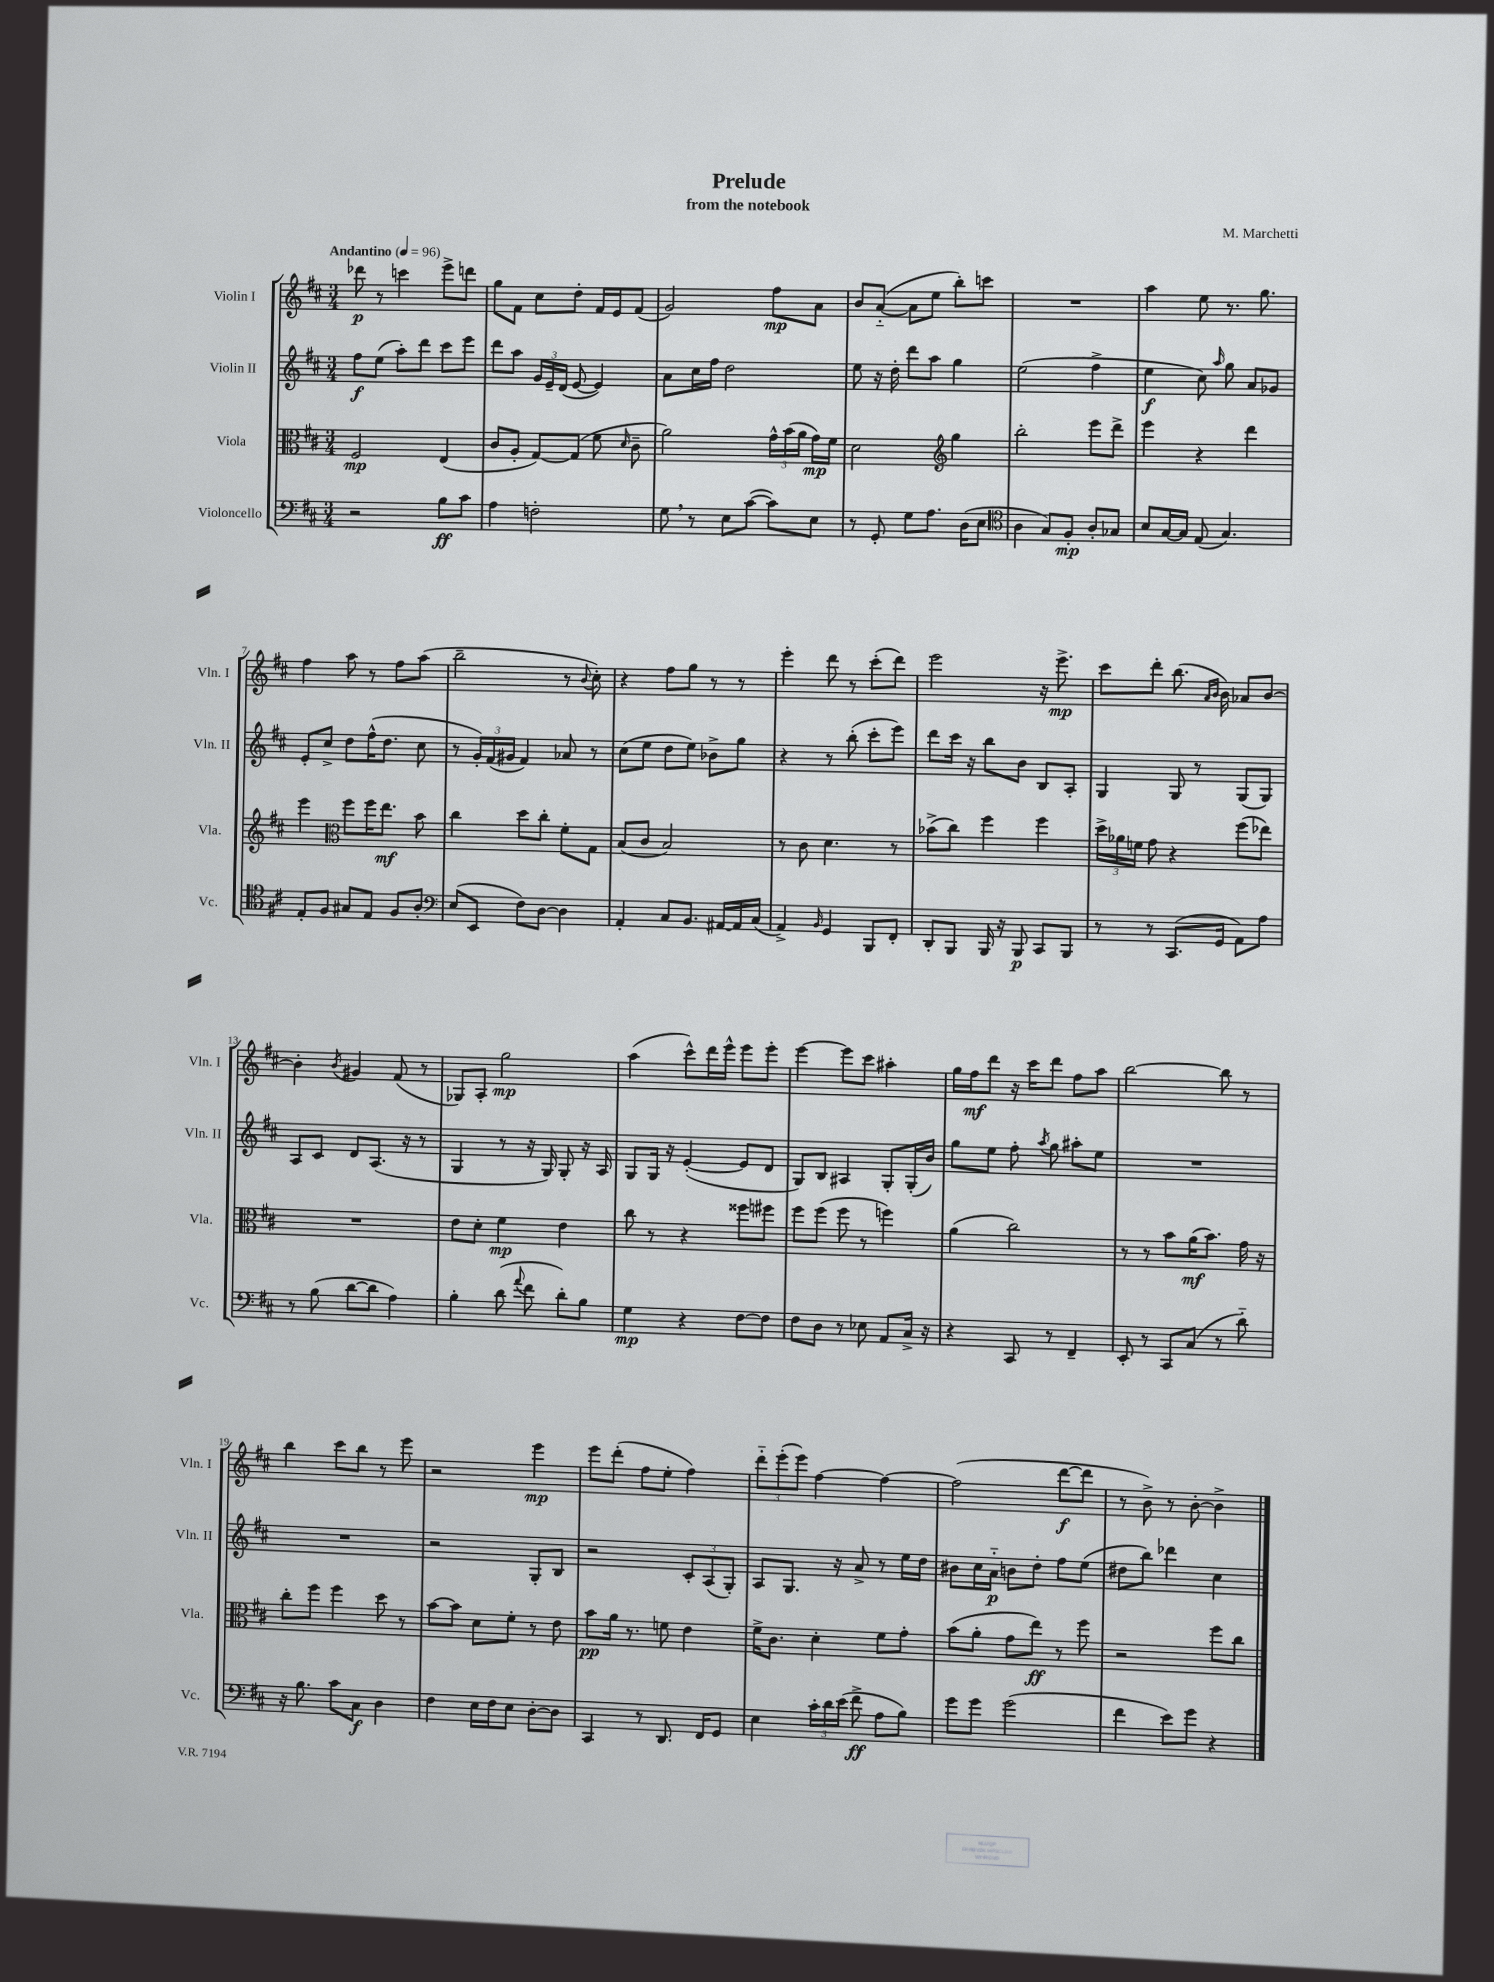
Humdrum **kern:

**kern	**kern	**kern	**kern
*staff4	*staff3	*staff2	*staff1
*clefF4	*clefC3	*clefG2	*clefG2
*k[f#c#]	*k[f#c#]	*k[f#c#]	*k[f#c#]
*M3/4	*M3/4	*M3/4	*M3/4
*MM96	*MM96	*MM96	*MM96
2r	2F#/	8ff#\L	8ddd-\
.	.	(8ee\J	8r
.	.	8aa'\L)	4ccc\
.	.	8ddd\J	.
8B\L	(4E/	8ccc#\L	8eee^\L
8c#\J	.	8eee\J	8ddd\J
=	=	=	=
4A\	8c#/L	8ddd\L	8gg\L
.	8A'/J	8aa\J	8f#\J
2F'\	[8G/L)	24g/LL	8cc#\L
.	.	24e~/	.
.	.	(24d/JJ	.
.	(8G/]J	[8e/	8dd'\J
.	8f#\	4e/])	16f#/LL
.	.	.	16e/J
.	16qqd/	.	.
.	8c#~\	.	(8f#/J
=	=	=	=
8G\	2a\)	8a\L	2g/)
8r	.	16cc#\L	.
.	.	16ff#\JJ	.
8E\L	.	2dd\	.
([8c#\J	.	.	.
8c#\]L)	24g^^\LL	.	8ff#\L
.	(24b\	.	.
.	24a\JJ	.	.
8E\J	16g\LL)	.	8a\J
.	16f#\JJ	.	.
=	=	=	=
8r	2d\	8ee\	8b/L
8GG'/	.	16r	([8a'~/J
.	.	16dd'\	.
8G\L	.	8ddd\L	8a\]L
8.A\J	.	8aa\J	8ee\J
*	*clefG2	*	*
.	4gg\	4gg\	8bb'\L)
(16D\LK	.	.	.
8E\J	.	.	8ccc\J
=	=	=	=
*clefC4	*	*	*
4A\	2bb'\	(2ee\	2.r
8G/L)	.	.	.
8F#'/J	.	.	.
8A'/L	8eee\L	4ff#^\	.
8G-/J	8ddd^\J	.	.
=	=	=	=
8B/L	4eee\	4ee\	4aa\
[16G/L	.	.	.
16G/]JJ	.	.	.
(8E/	4r	8cc#\)	8ee\
.	.	16qqaa/	.
4.G/)	.	8gg\	8.r
.	4ddd\	8a/L	.
.	.	.	8.gg\
.	.	8g-/J	.
=	=	=	=
8E'/L	4eee\	8e'/L	4ff#\
8F#/J	.	8cc#^/J	.
*	*clefC3	*	*
8G#/L	8ff#\L	8dd\L	8aa\
8E/J	16ff#\K	(16ff#^^\K	8r
.	8.ee\J	8.dd\J	.
8F#/L	.	.	8ff#\L
8A'/J	8b\	8cc#\	(8aa\J
=	=	=	=
*clefF4	*	*	*
(8E/L	4cc#\	8r	2bb~\
8EE/J	.	24g'/LL)	.
.	.	(24f#/	.
.	.	24g#/JJ	.
8F#\L)	8dd\L	4f#/)	.
[8D\J	8cc#'\J	.	.
4D\]	8f#'\L	8a-/	8r
.	.	.	8qqb/
.	8G\J	8r	8cc#'\)
=	=	=	=
4AA'/	(8B/L	(8cc#\L	4r
.	8c#/J	8ee\J	.
8C#/L	2B/)	8dd\L	8ff#\L
8.BB/J	.	8ee\J)	8gg\J
.	.	8b-^\L	8r
[16AA#/LL	.	.	.
16AA#/]	.	8gg\J	8r
(16C#/JJ	.	.	.
=	=	=	=
4AA^/)	8r	4r	4eee'\
.	8c#\	.	.
16qqBB/	.	.	.
4GG/	4.d\	8r	8ddd\
.	.	(8bb'\	8r
8BBB/L	.	8ccc#'\L	(8ccc#'\L
8FF#'/J	8r	8eee\J)	8ddd\J)
=	=	=	=
8DD'/L	(8b-^\L	8ddd\L	2eee\
8BBB/J	8cc#\J)	16ccc#\Jk	.
.	.	16r	.
16BBB/	4ff#\	8bb\L	.
16r	.	.	.
8BBB/	.	8b\J	.
8CC#/L	4ff#\	8B/L	16r
.	.	.	8.eee^\
8BBB/J	.	8A'/J	.
=	=	=	=
8r	24dd^\LL	4G/	8ccc#\L
.	24a-\	.	.
.	24f\JJ	.	.
8r	8g\	.	8ddd'\J
(8.CC#/L	4r	8G/	(8.bb\
.	.	8r	.
.	.	.	16qqa/LL
.	.	.	16qqb/JJ
16GG/Jk	.	.	16b\)
8AA\L)	(8ff#\L	(8G/L	8a-/L
8A\J	8ee-\J)	8G/J)	[8b/J
=	=	=	=
8r	2.r	8A/L	4b'\]
(8B\	.	8c#/J	.
.	.	.	8qb/
[8d\L	.	8d/L	4g#/
8d\]J	.	(8.A/J	.
4A\)	.	.	(8f#/
.	.	16r	.
.	.	8r	8r
=	=	=	=
4B'\	8e\L	4G/	8G-/L)
.	8d'\J	.	8A'/J
(8d\	4f#\	8r	2gg\
8qqa/	.	.	.
8f#\	.	16r	.
.	.	16G/)	.
8d'\L)	4e\	8G'/	.
8B\J	.	16r	.
.	.	16A/	.
=	=	=	=
4G\	8cc#\	8G/L	(4aa\
.	8r	16G/Jk	.
.	.	16r	.
4r	4r	([4e'/	8ccc#^^\L)
.	.	.	16ddd\L
.	.	.	16eee^^\JJ
[8F#\L	8ff##\L	8e/]L	8eee\L
8F#\]J	8ff#\J	8d/J	8eee'\J
=	=	=	=
8F#\L	8ff#\L	8G/L)	[4eee\
8D\J	(8ff#\J	8B/J	.
8r	8ff#\	4A#/	8eee\]L
8E-\	8r	.	8ccc#\J
8AA/L	4ff\)	8G'/L	4aa#'\
16C#^/Jk	.	(16G'/L	.
16r	.	16b/JJ)	.
=	=	=	=
4r	(4a\	8gg\L	16gg\LL
.	.	.	16ff#\J
.	.	8ee\J	8ddd\J
8CC#/	2cc#\)	8ff#'\	16r
.	.	.	16ccc#\LK
.	.	8qaa/	.
8r	.	8gg\	8ddd\J
4FF#~/	.	8aa#'\L	8ff#\L
.	.	8ee\J	8aa\J
=	=	=	=
8EE'/	8r	2.r	[2bb\
8r	8r	.	.
8CC#/L	8b\L	.	.
(8C#/J	(16a\K	.	.
.	8.b\J)	.	.
8r	.	.	8bb\]
8d'~\)	16g\	.	8r
.	16r	.	.
=	=	=	=
16r	8cc#'\L	2.r	4bb\
8.B\	.	.	.
.	8ff#\J	.	.
8c#\L	4ff#\	.	8ccc#\L
8C#\J	.	.	8bb\J
4D\	8dd\	.	8r
.	8r	.	8eee\
=	=	=	=
4F#\	[8b\L	2r	2r
.	8b\]J	.	.
16E\LL	8d\L	.	.
16F#\J	.	.	.
8E\J	8f#'\J	.	.
[8D'\L	8r	8G'/L	4eee\
8D\]J	8e\	8B/J	.
=	=	=	=
4CC#/	8b\L	2r	8eee\L
.	16a\Jk	.	(8ddd'\J
.	8.r	.	.
8r	.	.	8ff#\L
8.DD/	8f\	.	8ee'\J
.	4e\	12c#'/L	4ff#\)
16FF#/LK	.	.	.
.	.	(12A/	.
8GG/J	.	.	.
.	.	12G'/J)	.
=	=	=	=
4E\	16f#^\LK	8A/L	12ddd'~\L
.	8.c#\J	.	.
.	.	.	(12eee'\
.	.	8.G/J	.
.	.	.	12eee\J)
24c#'\LL	4d'\	.	[4ff#\
24d\	.	.	.
.	.	16r	.
(24e\JJ	.	.	.
8f#^\	.	8a^/	.
8A\L	8f#\L	8r	4ff#\_
8B\J)	8g'\J	16ee\LL	.
.	.	16dd\JJ	.
=	=	=	=
8g\L	(8b\L	8b#\L	(2ff#\]
8g\J	8a'\J	16cc#\L	.
.	.	16a'~\JJ	.
(2g\	8g\L	8b\L	.
.	8ee\J)	8dd'\J	.
.	8r	8ff#\L	[8ddd\L
.	8ff#\	(8ee\J	8ddd\]J
=	=	=	=
4f#\	2r	8dd#\L	8r
.	.	8bb\J)	8b^\)
8e\L)	.	4ddd-\	8r
8g\J	.	.	[8b'\
4r	8ff#\L	4cc#\	4b^\]
.	8cc#\J	.	.
==	==	==	==
*-	*-	*-	*-
